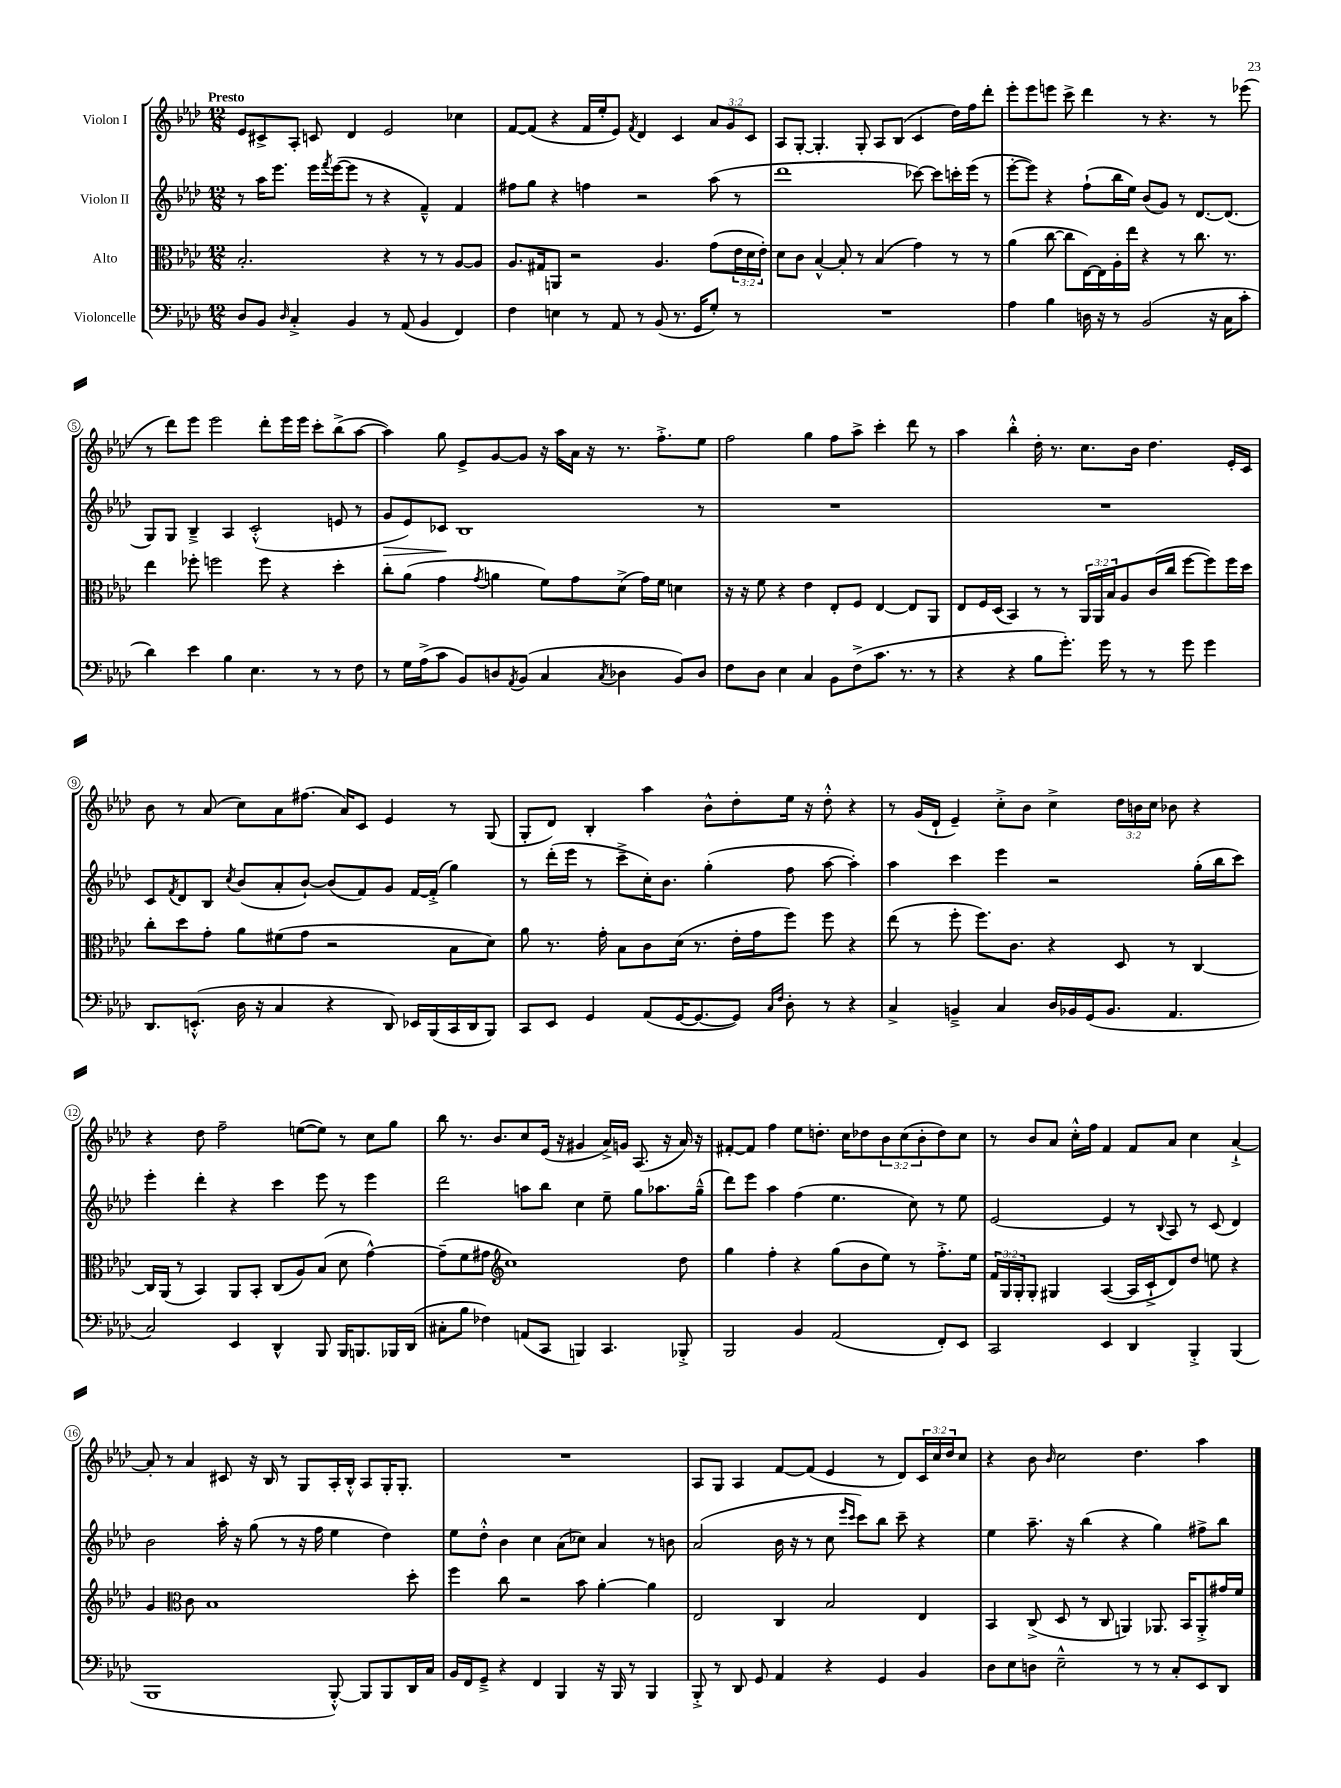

**kern	**kern	**kern	**dynam	**kern
*part4	*part3	*part2	*part2	*part1
*staff4	*staff3	*staff2	*staff2	*staff1
*I"Violoncelle	*I"Alto	*I"Violon II	*	*I"Violon I
*clefF4	*clefC3	*clefG2	*	*clefG2
*k[b-e-a-d-]	*k[b-e-a-d-]	*k[b-e-a-d-]	*	*k[b-e-a-d-]
*M12/8	*M12/8	*M12/8	*	*M12/8
=1	=1	=1	=1	=1
!	!	!	!	!LO:TX:a:B:t=Presto
8D-/L	2.B-'/	8r	.	8e-/L
8BB-/J	.	16aa-\KL	.	8c#X^/
.	.	8.eee-\J	.	.
16qqD-/	.	.	.	.
4C'^/	.	.	.	8A-'/J
.	.	16eee-\LL	.	8cn/
.	.	8qfff/	.	.
.	.	([16eee-\J	.	.
4BB-/	.	8eee-\J]	.	4d-/
.	.	8r	.	.
8r	4r	4r	.	2e-/
(8AA-/	.	.	.	.
4BB-/	8r	4f~^^/)	.	.
.	8r	.	.	.
4FF/)	[8A-/L	4f/	.	4cc-X\
.	8A-/J]	.	.	.
=2	=2	=2	=2	=2
4F\	8.A-/L	8ff#X\L	.	[8f/L
.	.	8gg\J	.	(8f/J]
.	16G#X/k	.	.	.
4En\	8AAn/J	4r	.	4r
.	2r	.	.	.
8r	.	4ffn\	.	16f/LL
.	.	.	.	16ee-'/J
8AA-/	.	.	.	8e-/J)
.	.	.	.	8qf/
8r	.	2r	.	4d-/
(8BB-/	4.A-/	.	.	.
8.r	.	.	.	4c/
16GG/KL	.	.	.	.
8G'/J)	(8g\L	(8aa-\	.	12a-/L
.	.	.	.	12g/
8r	24e-\L	8r	.	.
.	24d-\	.	.	12c/J
.	24e-'\JJ)	.	.	.
=3	=3	=3	=3	=3
1.r	8d-\L	1ddd-	.	8A-/L
.	8c\J	.	.	[8G'/J
.	[4B-^^/	.	.	4.G'/]
.	8B-'/]	.	.	.
.	8r	.	.	8G'/
.	(4B-/	.	.	8A-/L
.	.	.	.	(8B-/J
.	4g\)	[8ccc-X\)	.	4c/
.	.	8ccc-\L]	.	.
.	8r	16cccn'\L	.	16dd-\LL)
.	.	(16eee-\JJ	.	16ff\J
.	8r	8r	.	8ddd-'\J
=4	=4	=4	=4	=4
4A-\	(4a-\	[8eee-'\L	.	8eee-'\L
.	.	8eee-\J])	.	8eee-\
4B-\	[8cc\	4r	.	8eeen\J
.	8cc\L]	.	.	8ccc^\
16Dn\	[16E-\L)	(8ff`\L	.	4ddd-\
16r	16E-\]	.	.	.
8r	16A-'\	16bb-\L	.	.
.	16ee-\JJ	16ee-\JJ)	.	.
(2BB-/	4r	(8b-/L	.	8r
.	.	8g/J)	.	4.r
.	8r	8r	.	.
.	8.cc\	[8.d-/L	.	.
16r	.	.	.	8r
16C\KL	8.r	(8.d-/J]	.	.
8c'\J	.	.	.	(8eee-X\
!!LO:LB:g=z
=5	=5	=5	=5	=5
4d-\)	4ee-\	8G/L)	.	8r
.	.	8G/J	.	8ddd-\L)
4e-\	8ff-X'\	4B-~^/	.	8eee-\J
.	2ffn\	.	.	2eee-\
4B-\	.	4A-/	.	.
4.E-\	.	(2c'^^/	.	.
.	8ff\	.	.	8ddd-'\L
.	4r	.	.	16eee-\L
.	.	.	.	16eee-\JJ
8r	.	.	.	8ccc'\L
8r	4dd-'\	8en/	.	(8bb-^\
8F\	.	8r	.	[8aa-\J
=6	=6	=6	=6	=6
!	!	!	!LO:HP:b	!
8r	8cc'\L	8g/L	>	4aa-\])
16G\LL	(8a-\J	8e-/)	.	.
(16A-^\J	.	.	.	.
8c\J	4g\	8c-X/J	.	8gg\
8BB-/L)	.	1B-	]	8e-^/L
.	8qg/	.	.	.
8Dn/	4an\	.	.	[8g/
8qAA-/	.	.	.	.
(8BB-/J	.	.	.	8g/J]
4C/	8f\L)	.	.	16r
.	.	.	.	16aa-\LL
.	8g\	.	.	16a-\JJ
.	.	.	.	16r
8qC/	.	.	.	.
4D-X\	(8d-^\J	.	.	8.r
.	16g\LL)	.	.	.
.	16f\JJ	.	.	8.ff'^\L
8BB-/L)	4dn\	.	.	.
8D-/J	.	8r	.	8ee-\J
=7	=7	=7	=7	=7
8F\L	16r	1.r	.	2ff\
.	16r	.	.	.
8D-\J	8f\	.	.	.
4E-\	4r	.	.	.
4C/	4e-\	.	.	4gg\
8BB-\L	8E-'/L	.	.	8ff\L
(8F^\	8F/J	.	.	8aa-^\J
8.c\J	[4E-/	.	.	4ccc'\
8.r	.	.	.	.
.	8E-/L]	.	.	8ddd-\
8r	8AA-/J	.	.	8r
=8	=8	=8	=8	=8
4r	8E-/L	1.r	.	4aa-\
.	16F/L	.	.	.
.	(16D-/JJ	.	.	.
4r	4BB-/)	.	.	4bb-'^^\
8B-\L	8r	.	.	16dd-'\
.	.	.	.	8.r
8.g'\J)	8r	.	.	.
.	24AA-/LL	.	.	8.cc\L
.	24AA-/	.	.	.
16g\	.	.	.	.
.	24B-/J	.	.	.
8r	8A-/	.	.	.
.	.	.	.	16b-\Jk
8r	(16c/L	.	.	4.dd-\
.	16cc/JJ	.	.	.
8g\	[8ff\L	.	.	.
4g\	8ff\])	.	.	.
.	16ff\L	.	.	16e-'/LL
.	16dd-\JJ	.	.	16c/JJ
!!LO:LB:g=z
=9	=9	=9	=9	=9
8.DD-/L	8cc'\L	8c/L	.	8b-\
.	.	8qf/	.	.
.	8dd-\	8d-/	.	8r
(8.EEn'^^/J	.	.	.	.
.	8g'\J	8B-/J	.	(8a-/
.	.	8qcc/	.	.
16D-\	8a-\L	(8b-/L	.	8cc\L)
16r	.	.	.	.
4C/	(8f#X\	8a-'/	.	8a-\
.	8g\J	[8b-`/J)	.	(8.ff#X\J
4r	2r	(8b-/L]	.	.
.	.	.	.	16a-/KL)
.	.	8f/)	.	8c/J
8DD-/)	.	8g/J	.	4e-/
16EE-X/LL	.	[16f/LL	.	.
(16BBB-/	.	(16f'^/JJ]	.	.
16CC/	8B-\L	4gg\)	.	8r
16DD-/J	.	.	.	.
8BBB-/J)	8d-\J)	.	.	(8G/
=10	=10	=10	=10	=10
8CC/L	8a-\	8r	.	8G'/L
8EE-/J	8.r	(16ddd-'\LL	.	8d-/J)
.	.	16eee-\JJ	.	.
4GG/	.	8r	.	4B-'/
.	16g'\	.	.	.
.	8B-\L	8ccc~^\L	.	.
(8AA-/L	8c\	16cc'\K)	.	4aa-\
.	.	8.b-\J	.	.
[16GG/K	(16d-\Jk	.	.	.
8.GG/_	8.r	.	.	.
.	.	(4gg'\	.	8b-^^\L
8GG/J])	16e-'\LL	.	.	8dd-'\
.	16g\J	.	.	.
16qqC/LL	.	.	.	.
16qqF/JJ	.	.	.	.
8D-'\	8ff\J)	8ff\	.	16ee-\Jk
.	.	.	.	16r
8r	8ff\	[8aa-\	.	8dd-'^^\
4r	4r	4aa-'\])	.	4r
=11	=11	=11	=11	=11
4C^/	(8ee-\	4aa-\	.	8r
.	8r	.	.	(16g/LL
.	.	.	.	16d-`/JJ
4BBn~^/	8ff'\	4ccc\	.	4e-~/)
.	8.ff\L)	.	.	.
4C/	.	4eee-\	.	8cc'^\L
.	8.c\J	.	.	.
.	.	.	.	8b-\J
16D-/LL	4r	2r	.	4cc^\
16BB-X/	.	.	.	.
(16GG/J	.	.	.	.
8.BB-/J	.	.	.	.
.	8D-/	.	.	24dd-\LL
.	.	.	.	24bn\
.	.	.	.	24cc\JJ
4.AA-/	8r	.	.	8b-X\
.	[4C/	(16gg'\LL	.	4r
.	.	16bb-\J	.	.
.	.	8ccc\J)	.	.
!!LO:LB:g=z
=12	=12	=12	=12	=12
2C/)	16C/LL]	4eee-'\	.	4r
.	(16AA-/JJ	.	.	.
.	8r	.	.	.
.	4BB-/)	4ddd-'\	.	8dd-\
.	.	.	.	2ff~\
4EE-/	8AA-/L	4r	.	.
.	8BB-'/J	.	.	.
4DD-^^/	(8C/L	4ccc\	.	.
.	8A-/)	.	.	([8een\L
8BBB-/	(8B-/J	8eee-\	.	8ee\J])
16BBB-/KL	8d-\	8r	.	8r
8.BBBn/	.	.	.	.
.	[4g^^\)	4eee-\	.	8cc\L
16BBB-X/L	.	.	.	8gg\J
(16DD-/JJ	.	.	.	.
=13	=13	=13	=13	=13
8C#X'\L	(8g~\L]	2ddd-\	.	8bb-\
8B-\J	8f\	.	.	8.r
4F-X\)	8g#X\J	.	.	.
.	.	.	.	8.b-/L
*	*clefG2	*	*	*
.	1cc)	.	.	.
(8AAn/L	.	8aan\L	.	8cc/
8CC/J	.	8bb-\J	.	(16e-/Jk
.	.	.	.	16r
4BBBn/)	.	4cc\	.	4g#X/
4.CC/	.	8ee-~\	.	16a-^/LL)
.	.	.	.	16gn/JJ
.	.	8gg\L	.	(8.A-/
.	.	8.aa-X\	.	.
.	.	.	.	16r
8BBB-X'^/	8dd-\	.	.	16a-/)
.	.	(16gg~^^\Jk	.	16r
=14	=14	=14	=14	=14
2BBB-/	4gg\	8ddd-\L)	.	[8f#X'/L
.	.	8eee-\J	.	8f#/J]
.	4ff'\	4aa-\	.	4ff\
4BB-/	4r	(4ff\	.	8ee-\L
.	.	.	.	8.ddn'\J
(2AA-/	(8gg\L	4.ee-\	.	.
.	.	.	.	16cc\KL
.	8b-\	.	.	8dd-X\
.	8ee-\J)	.	.	12b-\
.	.	.	.	(12cc\
.	8r	8cc\)	.	.
.	.	.	.	12b-'\
8FF'/L)	8.ff'^\L	8r	.	8dd-\)
8EE-/J	.	8ee-\	.	8cc\J
.	16ee-\Jk	.	.	.
=15	=15	=15	=15	=15
2CC/	24f/LL	[2e-/	.	8r
.	24G/	.	.	.
.	24G'/J	.	.	.
.	8G'/J	.	.	8b-/L
.	4G#X/	.	.	8a-/J
.	.	.	.	16cc'^^\LL
.	.	.	.	16ff\JJ
4EE-/	([4A-/	4e-/]	.	4f/
4DD-/	16A-/LL]	8r	.	8f/L
.	16c`^/J	.	.	.
.	.	8qqB-/	.	.
.	8d-/)	8A-/	.	8a-/J
4BBB-'^/	8dd-/J	8r	.	4cc\
.	8een\	(8c/	.	.
(4BBB-/	4r	4d-/)	.	[4a-`^/
!!LO:LB:g=z
=16	=16	=16	=16	=16
1BBB-	4g/	2b-\	.	8a-'/]
.	.	.	.	8r
*	*clefC3	*	*	*
.	8c\	.	.	4a-/
.	1B-	.	.	.
.	.	16aa-'\	.	8c#X/
.	.	16r	.	.
.	.	(8gg\	.	16r
.	.	.	.	16B-/
.	.	8r	.	8r
.	.	16r	.	8G/L
.	.	16ff\	.	.
[8BBB-'^^/)	.	4ee-\	.	16A-'/L
.	.	.	.	16B-'^^/JJ
8BBB-/L]	.	.	.	8A-/L
8BBB-/	.	4dd-\)	.	16G'/K
.	.	.	.	8.G'/J
16DD-/L	8dd-'\	.	.	.
16C/JJ	.	.	.	.
=17	=17	=17	=17	=17
16BB-/LL	4ff\	8ee-\L	.	1.r
16FF/J	.	.	.	.
8GG~^/J	.	8dd-'^^\J	.	.
4r	8cc\	4b-\	.	.
.	2r	.	.	.
4FF/	.	4cc\	.	.
4BBB-/	.	(8a-\L	.	.
.	8b-\	8cc-X\J)	.	.
16r	[4a-'\	4a-/	.	.
16BBB-/	.	.	.	.
8r	.	.	.	.
4BBB-/	4a-\]	8r	.	.
.	.	8bn\	.	.
=18	=18	=18	=18	=18
8BBB-'^/	2E-/	(2a-/	.	8A-/L
8r	.	.	.	8G/J
8DD-/	.	.	.	4A-/
8GG/	.	.	.	.
4AA-/	4C/	16b-\	.	[8f/L
.	.	16r	.	.
.	.	8r	.	(8f/J]
4r	2B-/	8cc\	.	4e-/
.	.	16qqeee-/LL	.	.
.	.	16qqccc/JJ	.	.
.	.	8ccc\L)	.	.
4GG/	.	8bb-\J	.	8r
.	.	8ccc~\	.	8d-/L)
4BB-/	4E-/	4r	.	24c/L
.	.	.	.	24cc/
.	.	.	.	24dd-/J
.	.	.	.	8cc/J
=19	=19	=19	=19	=19
8D-\L	4BB-/	4ee-\	.	4r
8E-\	.	.	.	.
8Dn\J	(8C^/	8.aa-~\	.	8b-\
.	.	.	.	16qqb-/
2E-~^^\	8D-/	.	.	2cc\
.	.	16r	.	.
.	8r	(4bb-\	.	.
.	8C/	.	.	.
.	4AAn/)	4r	.	.
8r	.	.	.	4.dd-\
8r	8.AA-X/	4gg\)	.	.
8C'/L	.	.	.	.
.	16BB-/KL	.	.	.
8EE-/	8AA-'^/	8ff#X^\L	.	4aa-\
8DD-/J	16g#X/L	8bb-\J	.	.
.	16f/JJ	.	.	.
==	==	==	==	==
*-	*-	*-	*-	*-
